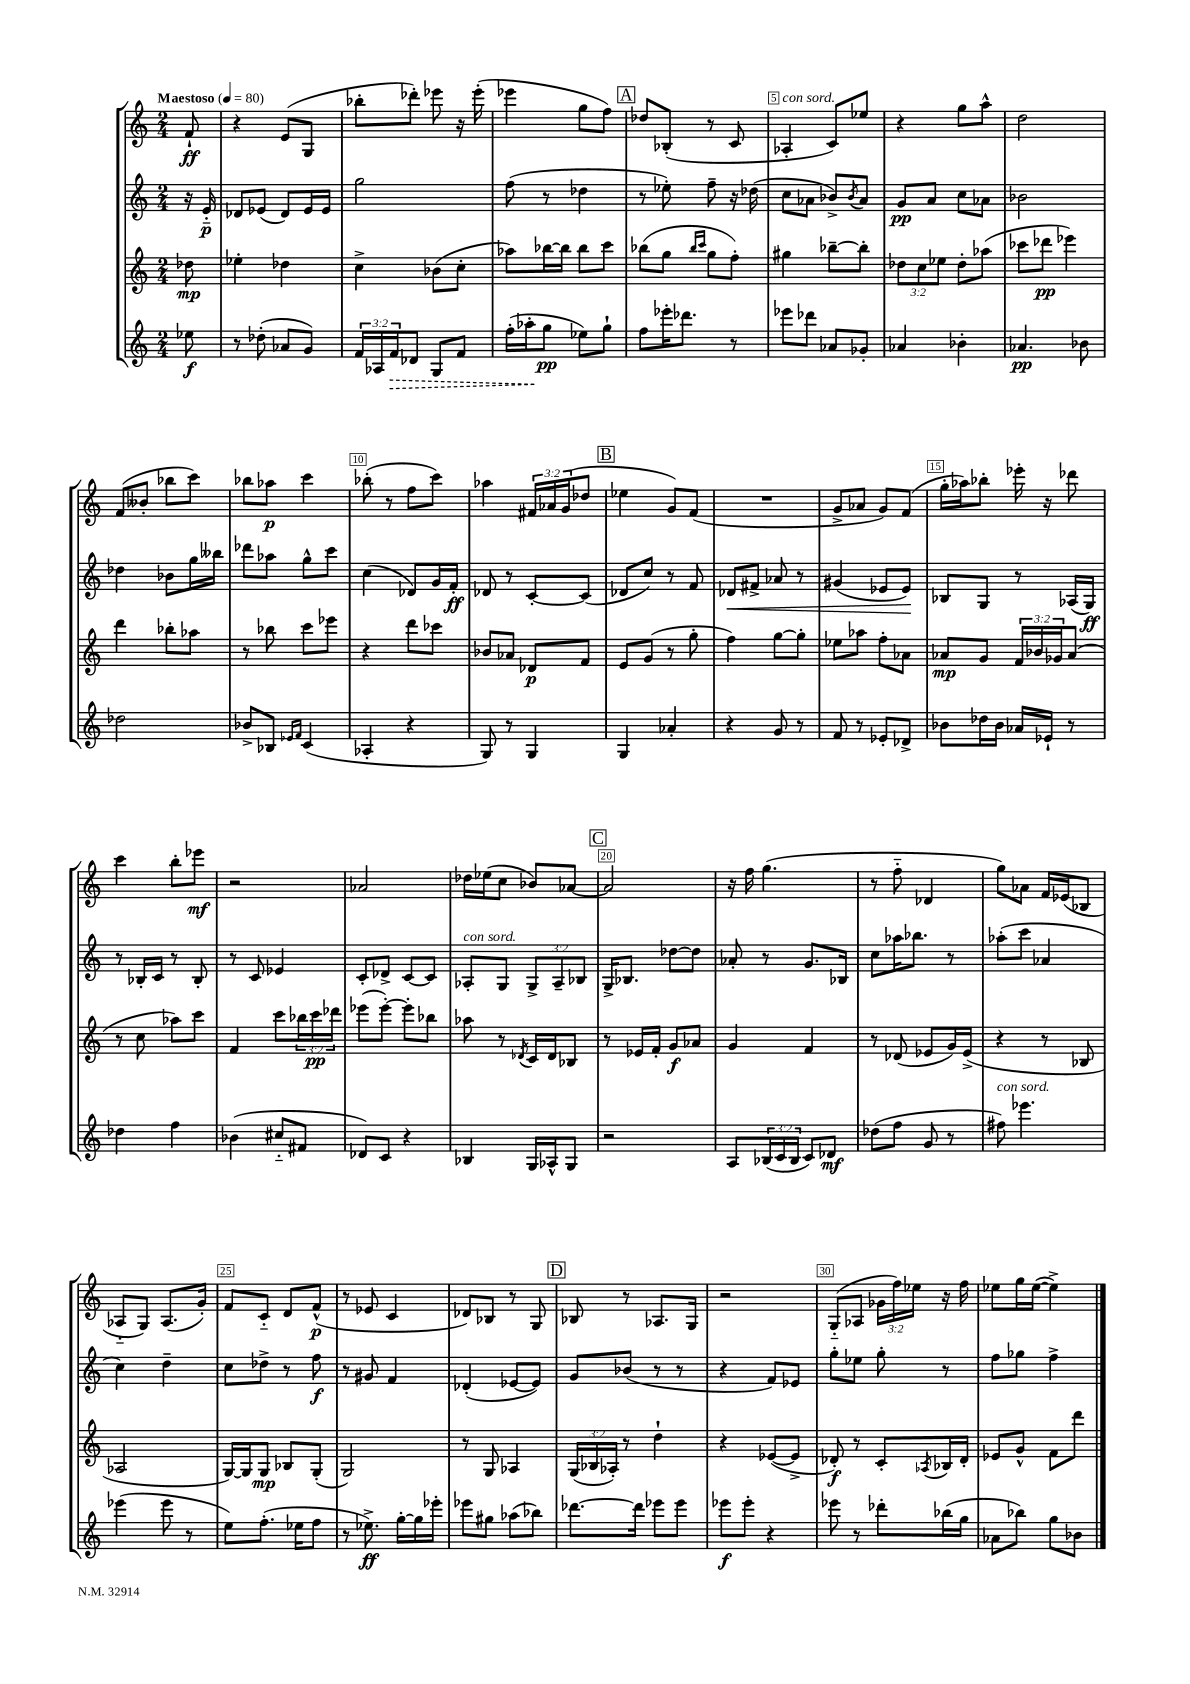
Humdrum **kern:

**kern	**dynam	**kern	**dynam	**kern	**dynam	**kern	**dynam
*part4	*part4	*part3	*part3	*part2	*part2	*part1	*part1
*staff4	*staff4	*staff3	*staff3	*staff2	*staff2	*staff1	*staff1
*clefG2	*	*clefG2	*	*clefG2	*	*clefG2	*
*k[]	*	*k[]	*	*k[]	*	*k[]	*
*M2/4	*	*M2/4	*	*M2/4	*	*M2/4	*
*MM80	*	*MM80	*	*MM80	*	*MM80	*
=	=	=	=	=	=	=	=
!	!	!	!	!	!	!LO:TX:a:B:t=Maestoso	!
8ee-X\	f	8dd-X\	mp	16r	.	8f`/	ff
.	.	.	.	16e/	p	.	.
=1	=1	=1	=1	=1	=1	=1	=1
8r	.	4ee-X'\	.	8d-X/L	.	4r	.
(8dd-X'\	.	.	.	(8e-X/J	.	.	.
8a-X/L	.	4dd-X\	.	8d-/L)	.	(8e/L	.
8g/J)	.	.	.	16e-/L	.	8G/J	.
.	.	.	.	16e-/JJ	.	.	.
=2	=2	=2	=2	=2	=2	=2	=2
24f/LL	.	4cc^\	.	2gg\	.	8bb-X'\L	.
24A-X/	.	.	.	.	.	.	.
!	!LO:HP:b	!	!	!	!	!	!
24f/J	>	.	.	.	.	.	.
8d-X/J	.	.	.	.	.	8ddd-X'\J)	.
8G/L	.	(8b-X\L	.	.	.	8eee-X\	.
8f/J	.	8cc'\J	.	.	.	16r	.
.	.	.	.	.	.	(16eee-'\	.
=3	=3	=3	=3	=3	=3	=3	=3
(16ff'\LL	.	8aa-X\L)	.	(8ff\	.	4eee-X\	.
16aa-X'\J	.	.	.	.	.	.	.
8gg\J	] pp	[16bb-X\L	.	8r	.	.	.
.	.	16bb-\JJ]	.	.	.	.	.
8ee-X\L)	.	8bb-\L	.	4dd-X\	.	8gg\L	.
8gg`\J	.	8ccc\J	.	.	.	8ff\J)	.
!!LO:REH:place=s1:t=A
=4	=4	=4	=4	=4	=4	=4	=4
8ff\L	.	(8bb-X\L	.	8r	.	8dd-X/L	.
16eee-X'\K	.	8gg\J	.	8ee-X'\)	.	(8B-X'/J	.
8.ddd-X\J	.	.	.	.	.	.	.
.	.	16qqbb-/LL	.	.	.	.	.
.	.	16qqccc/JJ	.	.	.	.	.
.	.	8gg\L	.	8ff~\	.	8r	.
8r	.	8ff'\J)	.	16r	.	8c/	.
.	.	.	.	(16dd-X\	.	.	.
=5	=5	=5	=5	=5	=5	=5	=5
!	!	!	!	!	!	!LO:TX:a:i:t=con sord.	!
8eee-X\L	.	4gg#X\	.	8cc\L	.	4A-X'/	.
8ddd-X\J	.	.	.	8a-X\J	.	.	.
8a-X/L	.	[8bb-X~\L	.	8b-X^/L)	.	8c/L)	.
.	.	.	.	8qb-/	.	.	.
8g-X'/J	.	8bb-'\J]	.	8a-/J	.	8ee-X/J	.
=6	=6	=6	=6	=6	=6	=6	=6
4a-X/	.	12dd-X\L	.	8g/L	pp	4r	.
.	.	12cc\	.	.	.	.	.
.	.	.	.	8a/J	.	.	.
.	.	12ee-X\J	.	.	.	.	.
4b-X'\	.	8dd-'\L	.	8cc\L	.	8gg\L	.
.	.	(8aa-X\J	.	8a-X\J	.	8aa^^\J	.
=7	=7	=7	=7	=7	=7	=7	=7
4.a-X/	pp	8ccc-X\L	.	2b-X\	.	2dd\	.
.	.	8ddd-X\J	pp	.	.	.	.
.	.	4eee-X\)	.	.	.	.	.
8b-X\	.	.	.	.	.	.	.
!!LO:LB:g=z
=8	=8	=8	=8	=8	=8	=8	=8
2dd-X\	.	4ddd\	.	4dd-X\	.	(8f/L	.
.	.	.	.	.	.	8b--X'/J	.
.	.	8bb-X'\L	.	8b-X\L	.	8bb-X\L	.
.	.	8aa-X\J	.	16gg\L	.	8ccc\J)	.
.	.	.	.	16bb--X\JJ	.	.	.
=9	=9	=9	=9	=9	=9	=9	=9
8b-X^/L	.	8r	.	8ddd-X\L	.	8bb-X\L	.
8B-X/J	.	8bb-X\	.	8aa-X\J	.	8aa-X\J	p
16qqe-X/LL	.	.	.	.	.	.	.
16qqf/JJ	.	.	.	.	.	.	.
(4c/	.	8ccc\L	.	8gg^^\L	.	4ccc\	.
.	.	8eee-X\J	.	8ccc\J	.	.	.
=10	=10	=10	=10	=10	=10	=10	=10
4A-X'/	.	4r	.	(4cc\	.	(8bb-X'\	.
.	.	.	.	.	.	8r	.
4r	.	8ddd\L	.	8d-X/L)	.	8ff\L	.
.	.	8ccc-X\J	.	16g/L	.	8ccc\J)	.
.	.	.	.	16f'/JJ	ff	.	.
=11	=11	=11	=11	=11	=11	=11	=11
8G/)	.	8b-X/L	.	8d-X/	.	4aa-X\	.
8r	.	8a-X/J	.	8r	.	.	.
4G/	.	8d-X/L	p	[8c'/L	.	24f#X/LL	.
.	.	.	.	.	.	24a-X/	.
.	.	.	.	.	.	(24g/J	.
.	.	8f/J	.	(8c/J]	.	8dd-X/J	.
!!LO:REH:place=s1:t=B
=12	=12	=12	=12	=12	=12	=12	=12
4G/	.	8e/L	.	8d-X/L	.	4ee-X\	.
.	.	(8g/J	.	8cc/J)	.	.	.
4a-X'/	.	8r	.	8r	.	8g/L)	.
.	.	8gg'\	.	8f/	.	(8f/J	.
=13	=13	=13	=13	=13	=13	=13	=13
!	!	!	!	!	!LO:HP:b	!	!
4r	.	4ff\)	.	8d-X/L	<	2r	.
.	.	.	.	8f#X^/J	.	.	.
8g/	.	[8gg\L	.	8a-X/	.	.	.
8r	.	8gg'\J]	.	8r	.	.	.
=14	=14	=14	=14	=14	=14	=14	=14
8f/	.	8ee-X\L	.	(4g#X/	.	8g^/L	.
8r	.	8aa-X\J	.	.	.	8a-X/J	.
8e-X'/L	.	8ff'\L	.	8e-X/L	.	8g/L)	.
8d-X^/J	.	8a-X\J	.	8e-/J)	.	(8f/J	.
.	.	.	.	.	[	.	.
=15	=15	=15	=15	=15	=15	=15	=15
8b-X\L	.	8a-X/L	mp	8B-X/L	.	16gg'\LL	.
.	.	.	.	.	.	16aa-X\J)	.
16dd-X\L	.	8g/J	.	8G/J	.	8bb-X'\J	.
16b-\JJ	.	.	.	.	.	.	.
16a-X/LL	.	24f/LL	.	8r	.	16eee-X'\	.
.	.	24b-X/	.	.	.	.	.
16e-X`/JJ	.	.	.	.	.	16r	.
.	.	24g-X/J	.	.	.	.	.
8r	.	(8a-/J	.	(16A-X/LL	.	8ddd-X\	.
.	.	.	.	16G/JJ)	ff	.	.
!!LO:LB:g=z
=16	=16	=16	=16	=16	=16	=16	=16
4dd-X\	.	8r	.	8r	.	4ccc\	.
.	.	8cc\	.	16B-X'/LL	.	.	.
.	.	.	.	16c/JJ	.	.	.
4ff\	.	8aa-X\L)	.	8r	.	8bb'\L	.
.	.	8ccc\J	.	8B-'/	.	8eee-X\J	mf
=17	=17	=17	=17	=17	=17	=17	=17
(4b-X\	.	4f/	.	8r	.	2r	.
.	.	.	.	8c/	.	.	.
8cc#X/L	.	8ccc\L	.	4e-X/	.	.	.
8f#X/J	.	24bb-X\L	.	.	.	.	.
.	.	24ccc\	pp	.	.	.	.
.	.	24ddd-X\JJ	.	.	.	.	.
=18	=18	=18	=18	=18	=18	=18	=18
8d-X/L)	.	(8eee-X\L	.	8c'/L	.	2a-X/	.
8c/J	.	[8eee-'\J)	.	8d-X^/J	.	.	.
4r	.	8eee-'\L]	.	[8c/L	.	.	.
.	.	8bb-X\J	.	8c/J]	.	.	.
=19	=19	=19	=19	=19	=19	=19	=19
!	!	!	!	!LO:TX:a:i:t=con sord.	!	!	!
4B-X/	.	8aa-X\	.	8A-X'/L	.	16dd-X\LL	.
.	.	.	.	.	.	(16ee-X\J	.
.	.	8r	.	8G/J	.	8cc\J	.
.	.	8qd-X/	.	.	.	.	.
16G/LL	.	16c/LL	.	12G^/L	.	8b-X/L)	.
16A-X^^/J	.	16d-/J	.	.	.	.	.
.	.	.	.	12A-~/	.	.	.
8G/J	.	8B-X/J	.	.	.	[8a-X/J	.
.	.	.	.	12B-X/J	.	.	.
!!LO:REH:place=s1:t=C
=20	=20	=20	=20	=20	=20	=20	=20
2r	.	8r	.	16G^/KL	.	2a-/]	.
.	.	.	.	8.B-X/J	.	.	.
.	.	16e-X/LL	.	.	.	.	.
.	.	16f'/JJ	.	.	.	.	.
.	.	8g/L	f	[8dd-X\L	.	.	.
.	.	8a-X/J	.	8dd-\J]	.	.	.
=21	=21	=21	=21	=21	=21	=21	=21
8A/L	.	4g/	.	8a-X'/	.	16r	.
.	.	.	.	.	.	16ff\	.
(24B-X/L	.	.	.	8r	.	(4.gg\	.
24c/	.	.	.	.	.	.	.
24B-/JJ	.	.	.	.	.	.	.
8c/L)	.	4f/	.	8.g/L	.	.	.
8d-X/J	mf	.	.	.	.	.	.
.	.	.	.	16B-X/Jk	.	.	.
=22	=22	=22	=22	=22	=22	=22	=22
(8dd-X\L	.	8r	.	8cc\L	.	8r	.
8ff\J	.	(8d-X/	.	16aa-X\K	.	8ff\	.
.	.	.	.	8.bb-X\J	.	.	.
8g/	.	8e-X/L	.	.	.	4d-X/	.
8r	.	16g/L)	.	8r	.	.	.
.	.	(16e-^/JJ	.	.	.	.	.
=23	=23	=23	=23	=23	=23	=23	=23
!LO:TX:a:i:t=con sord.	!	!	!	!	!	!	!
8ff#X\)	.	4r	.	(8aa-X'\L	.	8gg\L)	.
4.eee-X\	.	.	.	8ccc\J	.	8a-X\J	.
.	.	8r	.	4a-X/	.	16f/LL	.
.	.	.	.	.	.	(16e-X/J	.
.	.	8B-X/	.	.	.	8B-X/J	.
!!LO:LB:g=z
=24	=24	=24	=24	=24	=24	=24	=24
(4eee-X\	.	2A-X/	.	4cc\)	.	8A-X/L	.
.	.	.	.	.	.	8G/J)	.
8eee-\	.	.	.	4dd~\	.	(8.A-/L	.
8r	.	.	.	.	.	.	.
.	.	.	.	.	.	16g'/Jk)	.
=25	=25	=25	=25	=25	=25	=25	=25
8ee\L)	.	[16G/LL)	.	8cc\L	.	8f/L	.
.	.	16G/J]	.	.	.	.	.
(8.ff'\J	.	8G/J	mp	8dd-X^\J	.	8c/J	.
.	.	8B-X/L	.	8r	.	8d/L	.
16ee-X\KL	.	.	.	.	.	.	.
8ff\J	.	(8G'/J	.	8ff\	f	(8f^^/J	p
=26	=26	=26	=26	=26	=26	=26	=26
8r	.	2G/)	.	8r	.	8r	.
8.ee-X^\)	ff	.	.	8g#X/	.	8e-X/	.
.	.	.	.	4f/	.	4c/	.
[16gg'\LL	.	.	.	.	.	.	.
16gg\]	.	.	.	.	.	.	.
16eee-X'\JJ	.	.	.	.	.	.	.
=27	=27	=27	=27	=27	=27	=27	=27
8eee-X\L	.	8r	.	(4d-X'/	.	8d-X/L)	.
8gg#X\J	.	8G/	.	.	.	8B-X/J	.
(8aa-X\L	.	4A-X/	.	[8e-X/L	.	8r	.
8bb-X\J)	.	.	.	8e-/J])	.	8G/	.
!!LO:REH:place=s1:t=D
=28	=28	=28	=28	=28	=28	=28	=28
[8.ddd-X\L	.	(24G/LL	.	8g/L	.	8B-X/	.
.	.	24B-X/	.	.	.	.	.
.	.	24A-X'/JJ)	.	.	.	.	.
.	.	8r	.	(8b-X/J	.	8r	.
16ddd-\Jk]	.	.	.	.	.	.	.
8eee-X\L	.	4dd`\	.	8r	.	8.A-X/L	.
8eee-\J	.	.	.	8r	.	.	.
.	.	.	.	.	.	16G/Jk	.
=29	=29	=29	=29	=29	=29	=29	=29
8eee-X\L	f	4r	.	4r	.	2r	.
8eee-'\J	.	.	.	.	.	.	.
4r	.	([8e-X/L	.	8f/L)	.	.	.
.	.	8e-^/J]	.	8e-X/J	.	.	.
=30	=30	=30	=30	=30	=30	=30	=30
8eee-X\	.	8d-X'/)	f	8gg'\L	.	(8G/L	.
8r	.	8r	.	8ee-X\J	.	8A-X/J	.
8ddd-X'\L	.	8c'/L	.	8gg'\	.	24g-X\LL	.
.	.	.	.	.	.	24ff\)	.
.	.	.	.	.	.	24ee-X\JJ	.
.	.	8qA-X/	.	.	.	.	.
(16bb-X\L	.	16B-X/L	.	8r	.	16r	.
16gg\JJ	.	16d-'/JJ	.	.	.	16ff\	.
=31	=31	=31	=31	=31	=31	=31	=31
8a-X\L	.	8e-X/L	.	8ff\L	.	8ee-X\L	.
8bb-X\J)	.	8g^^/J	.	8gg-X\J	.	16gg\L	.
.	.	.	.	.	.	([16ee-\JJ	.
8gg\L	.	8f\L	.	4ff^\	.	4ee-^\])	.
8b-X\J	.	8ddd\J	.	.	.	.	.
==	==	==	==	==	==	==	==
*-	*-	*-	*-	*-	*-	*-	*-
